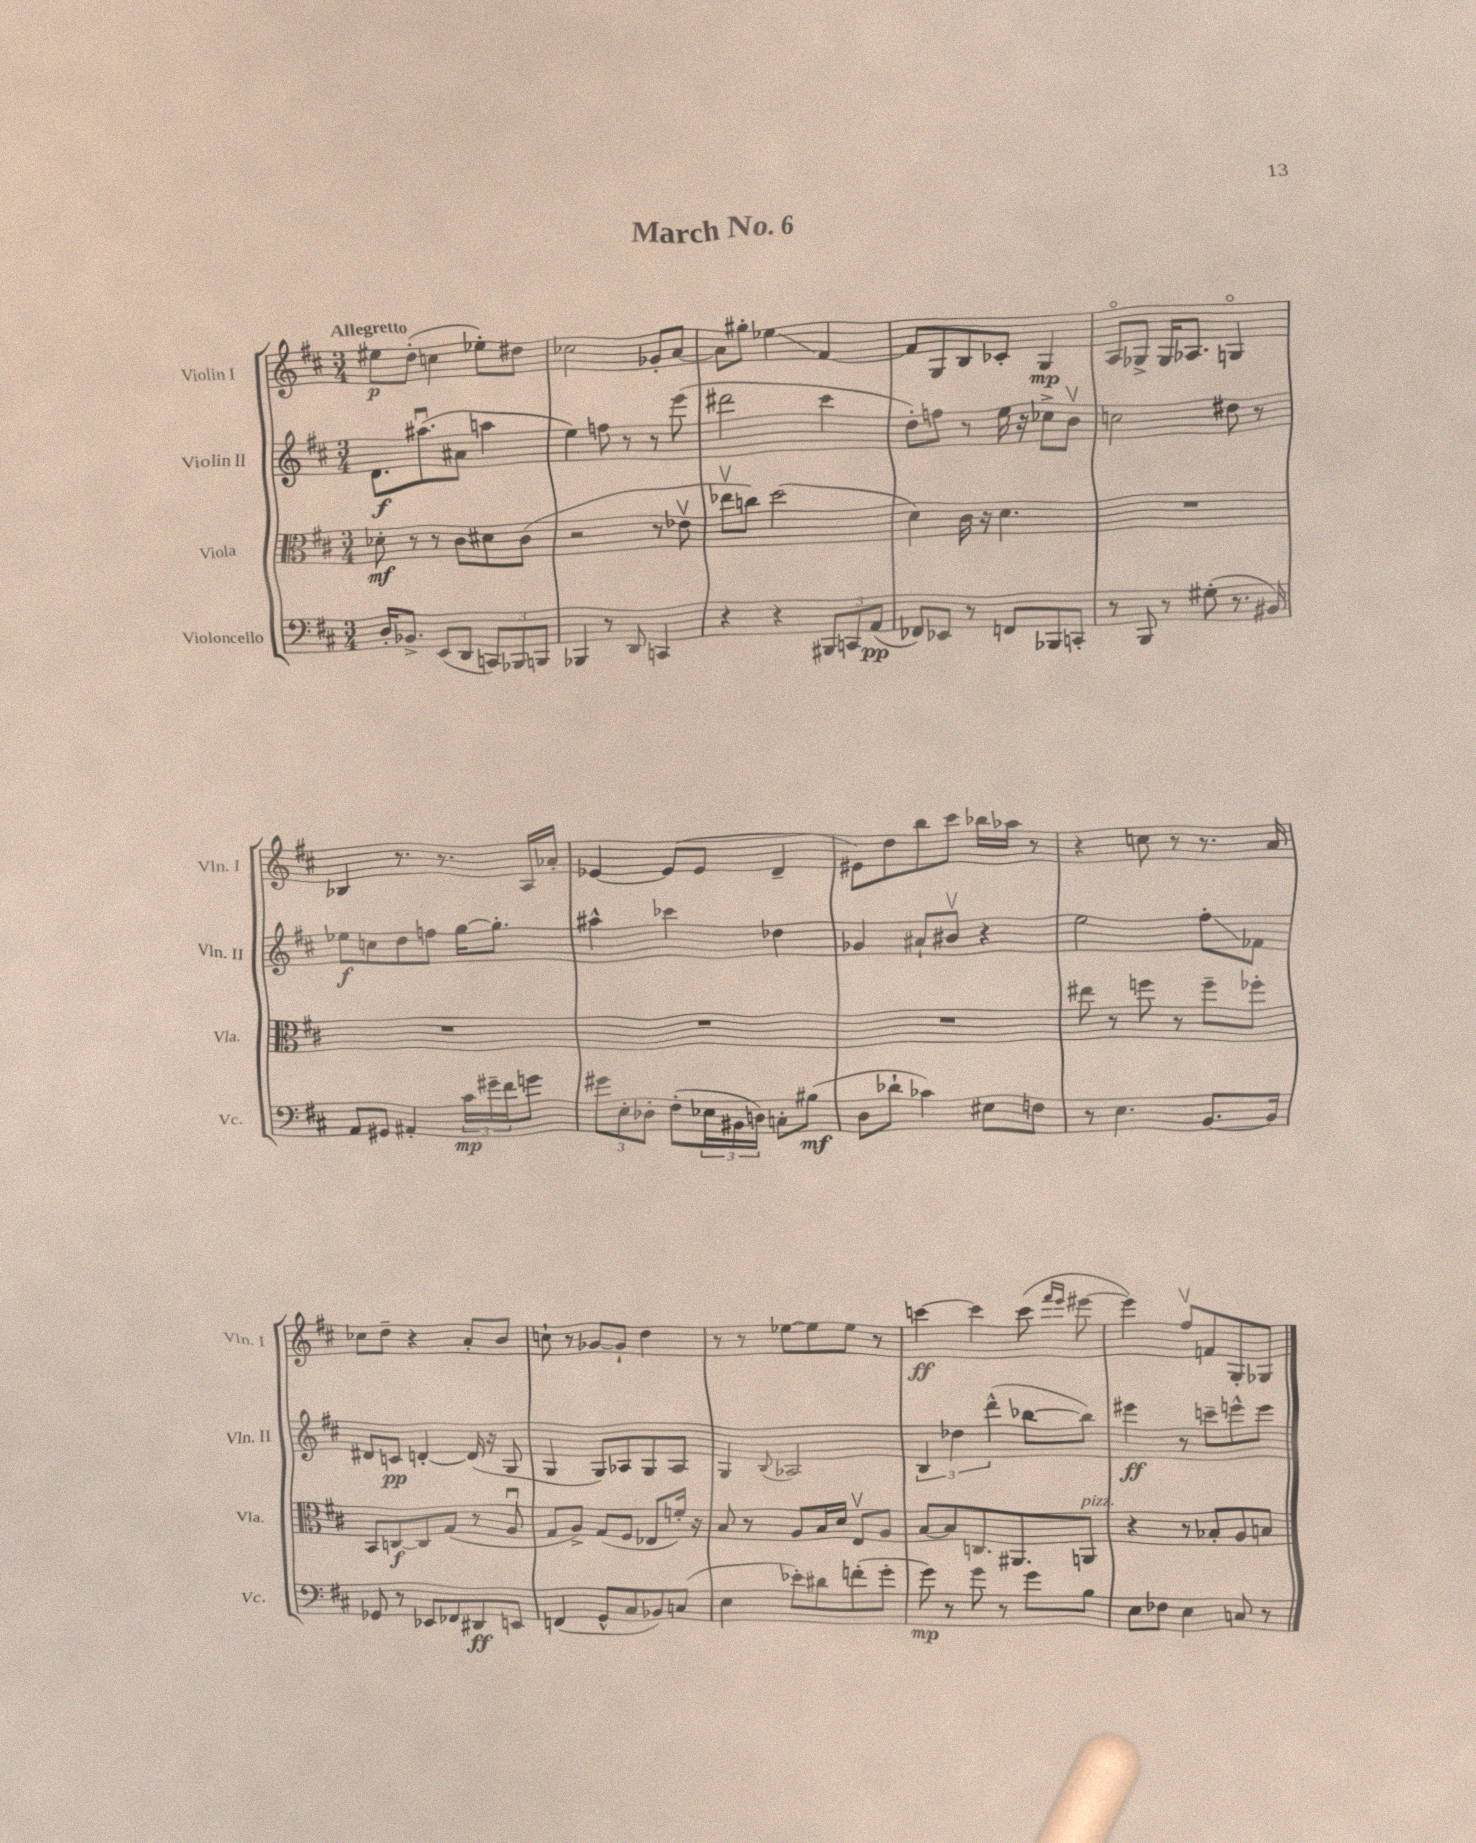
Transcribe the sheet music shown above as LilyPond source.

\header { title = "March No. 6" }
<<
\new StaffGroup <<
\new Staff = "s0" \with { instrumentName = "Violin I" shortInstrumentName = "Vln. I" } {
    \clef treble \key d \major \numericTimeSignature \time 3/4 \tempo "Allegretto"
    eis''8\p d''8-.( c''4 ees''8-.) dis''8 |
    ces''2 ges'8-. a'8~ |
    a'8 gis''8-. ees''4\glissando fis'4~ |
    fis'8 g8 b8 ces'8-. g4\mp |
    a8\flageolet ges8-> ges16 aes8. g4\flageolet |
    bes4 r8. r8. a16 aes'16-. |
    ees'4~ ees'8( ees'8 d'4-- |
    eis'8) d''8 b''8 cis'''8 bes''16 aes''16 r8 |
    r4 c''8 r8 r8. a'16 |
    ces''8 d''8-- r4 a'8-. b'8 |
    c''8-! r8 ges'8~ ges'8-! d''4 |
    r8 r8 ees''8~ ees''8 ees''8 r8 |
    c'''4~\ff c'''4 c'''8( \grace { fis'''16 e'''16 } eis'''8~ |
    eis'''4) fis''8\upbow f'8 g8-. ges8 \bar "|." |
}
\new Staff = "s1" \with { instrumentName = "Violin II" shortInstrumentName = "Vln. II" } {
    \clef treble \key d \major \numericTimeSignature \time 3/4
    d'8.\f ais''8.\downbow( ais'8 a''4 |
    e''4) f''8 r8 r8 e'''8( |
    dis'''2 cis'''4 |
    d''8-.) f''8 r8 e''16 r16 ces''8-> b'8\upbow |
    c''2 dis''8 r8 |
    ees''8\f c''8 d''8 f''8 g''16~ g''8.-. |
    ais''4-^ ces'''4 des''4 |
    ges'4 ais'8-! bis'8\upbow r4 |
    e''2 fis''8-.\glissando fes'8 |
    dis'8 c'8\pp d'4~-. d'16( r16 g8 |
    g4 g8) aes8 g8 aes8 |
    g4 \appoggiatura { b8 } aes2 |
    \tuplet 3/2 { b4 des''4 d'''4-^( } bes''8~ bes''8) |
    eis'''4\ff r8 c'''8-- e'''8-^ e'''8 \bar "|." |
}
\new Staff = "s2" \with { instrumentName = "Viola" shortInstrumentName = "Vla." } {
    \clef alto \key d \major \numericTimeSignature \time 3/4
    des'8-.\mf r8 r8 cis'8 dis'8 cis'8( |
    r2 r8 ees'8\upbow |
    ees''8\upbow c''8) d''2( |
    d'4) cis'16 r16 d'4. |
    R2. |
    R2. |
    R2. |
    R2. |
    eis''8 r8 f''8 r8 f''8-- fes''8-. |
    b,8 c8~\f c8 g8( r8 a8\downbow |
    g8 a8->) g8( fis8 ees8 f'16-.) r16 |
    b8 r8 a8 b16 d'16 e8\upbow a8 |
    b8~ b8 c8. ais,8. a,8^\markup { \italic "pizz." } |
    r4 r8 bes8-. a8 b8 \bar "|." |
}
\new Staff = "s3" \with { instrumentName = "Violoncello" shortInstrumentName = "Vc." } {
    \clef bass \key d \major \numericTimeSignature \time 3/4
    d16-. bes,8.-> e,8( d,8 \tuplet 3/2 { c,8) bes,,8 b,,8 } |
    bes,,4 r8 d,8 c,4 |
    r4 r4 \tuplet 3/2 { bis,,8 c,8 a,8\pp( } |
    fes,8) ees,8 r8 f,8 bes,,8 c,8-. |
    r8 b,,8 r8 gis8-.( r8. bis,16) |
    a,8 gis,8 ais,4-. \tuplet 3/2 { cis'16\mp gis'16-- fis'16 } g'8 |
    \tuplet 3/2 { gis'8 e8-. des8-. } fis8-.( \tuplet 3/2 { ees16 bis,16 d16) } c8-. bis8\mf( |
    d8 des'8-! ces'4) eis8 f8 |
    r8 e4. b,8.~ b,16 |
    ges,8 r8 ees,8 fes,8 dis,8\ff e,8 |
    f,4( g,8-^ cis8 bes,8) c8( |
    e4 ees'8-.) dis'8 f'8-.( g'8-. |
    g'8\mp) r8 g'8 r8 g'8 b8 |
    e8 fes8 e4 c8 r8 \bar "|." |
}
>>
>>
\layout { \context { \Score \remove "Bar_number_engraver" } }
